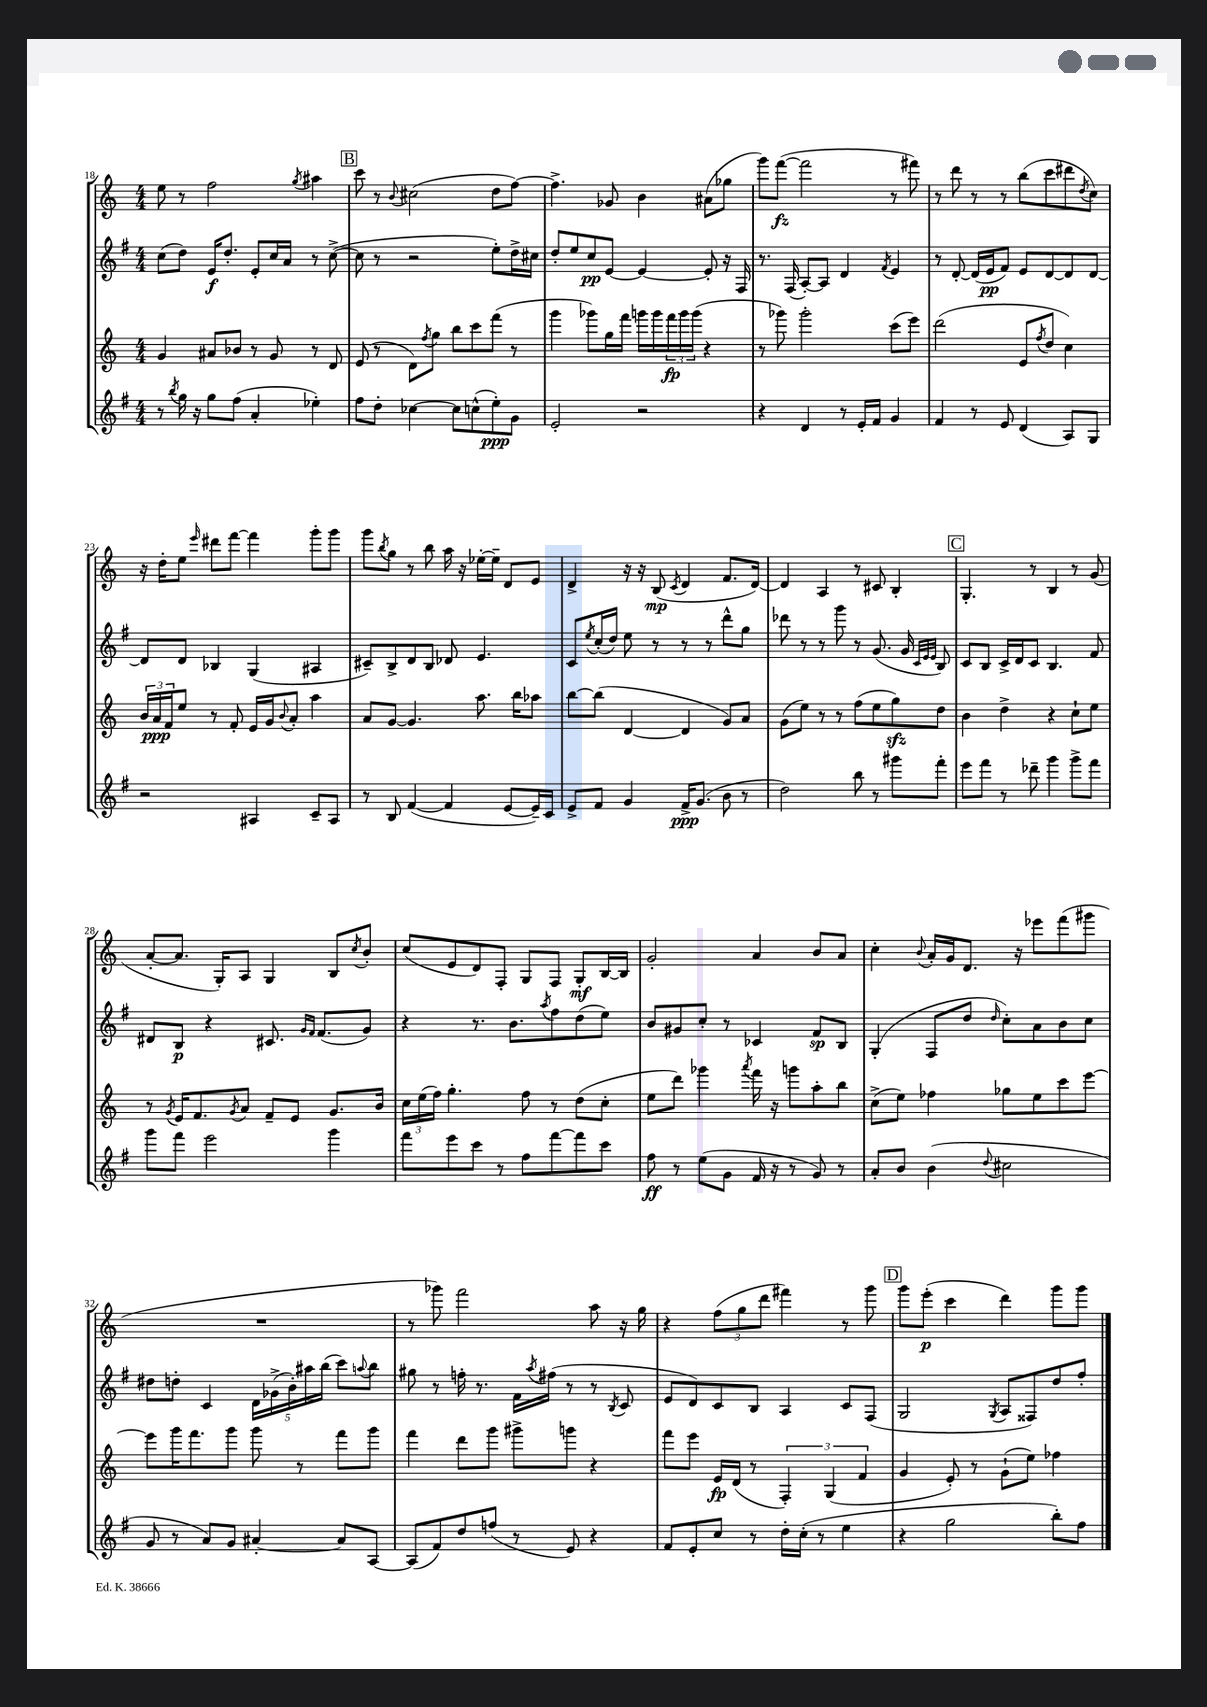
<<
\new StaffGroup <<
\new Staff = "s0" {
    \clef treble \key c \major \numericTimeSignature \time 4/4
    e''8 r8 f''2 \acciaccatura { g''8 } ais''4 |
    \mark \markup { \box "B" } c'''8 r8 \appoggiatura { b'8 } cis''2( d''8 f''8~) |
    f''4.-> ges'8 b'4 ais'8( ges''8 |
    g'''8) f'''8~\fz( f'''2 r8 fis'''8) |
    r8 d'''8 r8 r8 b''8( c'''8 dis'''8 \acciaccatura { d''8 } c''8) |
    r16 d''16-. e''8 \grace { e'''16 } dis'''8 f'''8~ f'''4 g'''8-. g'''8 |
    g'''8 \acciaccatura { b''8 } g''8 r8 b''8 a''16 r16 ees''16~-. ees''16-- d'8 e'8 |
    d'4-> r16 r16 b8\mp( \acciaccatura { c'8 } d'4 f'8. d'16~) |
    d'4 a4 r8 cis'8 b4-. |
    \mark \markup { \box "C" } g4.-. r8 b4 r8 g'8( |
    a'8~-. a'8. g16-.) a8 g4 b8 \acciaccatura { c''8 } b'8-. |
    c''8( e'8 d'8) f8-. g8 f8 g8-.\mf b16~ b16 |
    g'2-. a'4 b'8 a'8 |
    c''4-. \appoggiatura { b'8 } a'16-. g'16 d'8. r16 ees'''8 f'''8( gis'''8 |
    R1 |
    r8 ges'''8) f'''2 a''8 r16 g''16 |
    r4 \tuplet 3/2 { f''8( g''8 d'''8 } fis'''4) r8 g'''8 |
    \mark \markup { \box "D" } g'''8 e'''8-.\p( c'''4 d'''4) g'''8 g'''8 \bar "|." |
}
\new Staff = "s1" {
    \clef treble \key g \major \numericTimeSignature \time 4/4
    c''8( d''8) e'16\f d''8.-. e'8-. c''16 a'16 r8 c''8~->( |
    \mark \markup { \box "B" } c''8 r8 r2 e''8-.) d''16-> cis''16 |
    d''8-. e''8 c''8\pp e'8~ e'4~ e'8-. r16 fis16 |
    r8. fis16( a8~-.) a8 d'4 \acciaccatura { fis'8 } e'4 |
    r8 d'8~-. d'16( e'16\pp fis'8) e'8 d'8~ d'8 d'8~ |
    d'8 d'8 bes4 g4( ais4 |
    cis'8--) b8-> d'8 b8 des'8 e'4. |
    c'8 \acciaccatura { e''8 } c''16-.( d''16) e''8 r8 r8 r8 d'''8-^ g''8 |
    des'''8 r8 r8 g'''8 r8 g'8.( g'16 \grace { c'32 e'32 e'32 } b8) |
    \mark \markup { \box "C" } c'8 b8 c'16-> d'16 c'8 b4. fis'8 |
    dis'8 b8\p r4 cis'8. \grace { g'16 fis'16 } fis'8.( g'8) |
    r4 r8. b'8. \acciaccatura { a''8 } fis''8 d''8( e''8) |
    b'8 gis'8 c''8-. r8 ces'4 fis'8\sp b8 |
    g4-.( fis8 d''8 \grace { d''16 } c''8-.) a'8 b'8 c''8 |
    dis''8 d''8-. c'4 \tuplet 5/4 { d'16 ges'16->( b'16-.) ais''16 b''16( } c'''8) \appoggiatura { a''8 } b''8 |
    gis''8 r8 f''16-. r8. fis'16 \acciaccatura { a''8 } fis''16( r8 r8 \acciaccatura { b8 } c'8 |
    e'8 d'8) c'8 b8 a4 c'8 fis8( |
    \mark \markup { \box "D" } g2 \acciaccatura { g8 } a8 fisis8) d''8 fis''8-. \bar "|." |
}
\new Staff = "s2" {
    \clef treble \key c \major \numericTimeSignature \time 4/4
    g'4 ais'8 bes'8 r8 g'8 r8 d'8 |
    \mark \markup { \box "B" } e'8( r8 d'8) \acciaccatura { f''8 } g''8 b''8 c'''8 f'''8( r8 |
    g'''4 ges'''8) g''16 f'''16 g'''16 g'''16 \tuplet 3/2 { f'''16\fp g'''16 g'''16( } r4 |
    r8 ges'''8) ges'''2-. c'''8( e'''8) |
    d'''2( e'8 \acciaccatura { f''8 } d''8 c''4) |
    \tuplet 3/2 { b'16 a'16\ppp f'16 } e''8 r8 f'8-. e'16 g'16 \appoggiatura { b'8 } a'8-. a''4 |
    a'8 g'8~ g'4. a''8. b''16 aes''8 |
    b''8~ b''8( d'4~ d'4 g'8) a'8 |
    g'8( e''8) r8 r8 f''8( e''8 g''8\sfz) d''8 |
    \mark \markup { \box "C" } b'4 d''4-> r4 c''8-! e''8 |
    r8 \acciaccatura { g'8 } e'16 f'8. \acciaccatura { g'8 } a'8 f'8-- e'8 g'8. b'16 |
    \tuplet 3/2 { c''16 e''16( f''16) } g''4.-. f''8 r8 d''8( c''8-. |
    e''8 d'''8) ges'''4 \acciaccatura { a'''8 } f'''16 r16 g'''8 a''8-. b''8 |
    c''8->( e''8) fes''4 ges''8 e''8 c'''8 e'''8~ |
    e'''8 g'''16 f'''8. g'''8 g'''8 r8 f'''8 g'''8 |
    f'''4 d'''8 g'''8 gis'''8-> g'''8 r4 |
    f'''8 e'''8 e'16\fp d'16( r8 \tuplet 3/2 { f4-.) g4( f'4 } |
    \mark \markup { \box "D" } g'4 e'8-.) r8 g'8-!( e''8) fes''4 \bar "|." |
}
\new Staff = "s3" {
    \clef treble \key g \major \numericTimeSignature \time 4/4
    r8 \acciaccatura { b''8 } g''16 r16 g''8 fis''8( a'4-. ees''4-.) |
    \mark \markup { \box "B" } fis''8 d''8-. ces''4~ ces''8 c''8-^( e''8-.\ppp) g'8 |
    e'2-. r2 |
    r4 d'4 r8 e'16-. fis'16 g'4 |
    fis'4 r8 e'8 d'4( a8) g8 |
    r2 ais4 c'8-- ais8 |
    r8 b8 fis'4~( fis'4 e'8~ e'16--) c'16 |
    e'8-> fis'8 g'4 fis'16->\ppp g'8.( b'8 r8 |
    d''2) b''8 r8 gis'''8 fis'''8-. |
    \mark \markup { \box "C" } e'''8 fis'''8 r8 des'''8-- g'''4 g'''8-> fis'''8 |
    g'''8 fis'''8 e'''2 g'''4 |
    fis'''8 e'''8 c'''8 r8 fis''8 fis'''8~ fis'''8 c'''8 |
    fis''8\ff r8 e''8( g'8 fis'16 r16 r8 g'8) r8 |
    a'8-. b'8 b'4( \appoggiatura { d''8 } cis''2 |
    g'8 r8 a'8) g'8 ais'4~-. ais'8 a8~ |
    a8( fis'8) d''8 f''8( r8 e'8) r4 |
    fis'8 e'8-. c''8 r8 d''16-. c''16-.( r8 e''4 |
    \mark \markup { \box "D" } r4 g''2 b''8-.) fis''8 \bar "|." |
}
>>
>>
\layout { \context { \Score currentBarNumber = #18 } }
